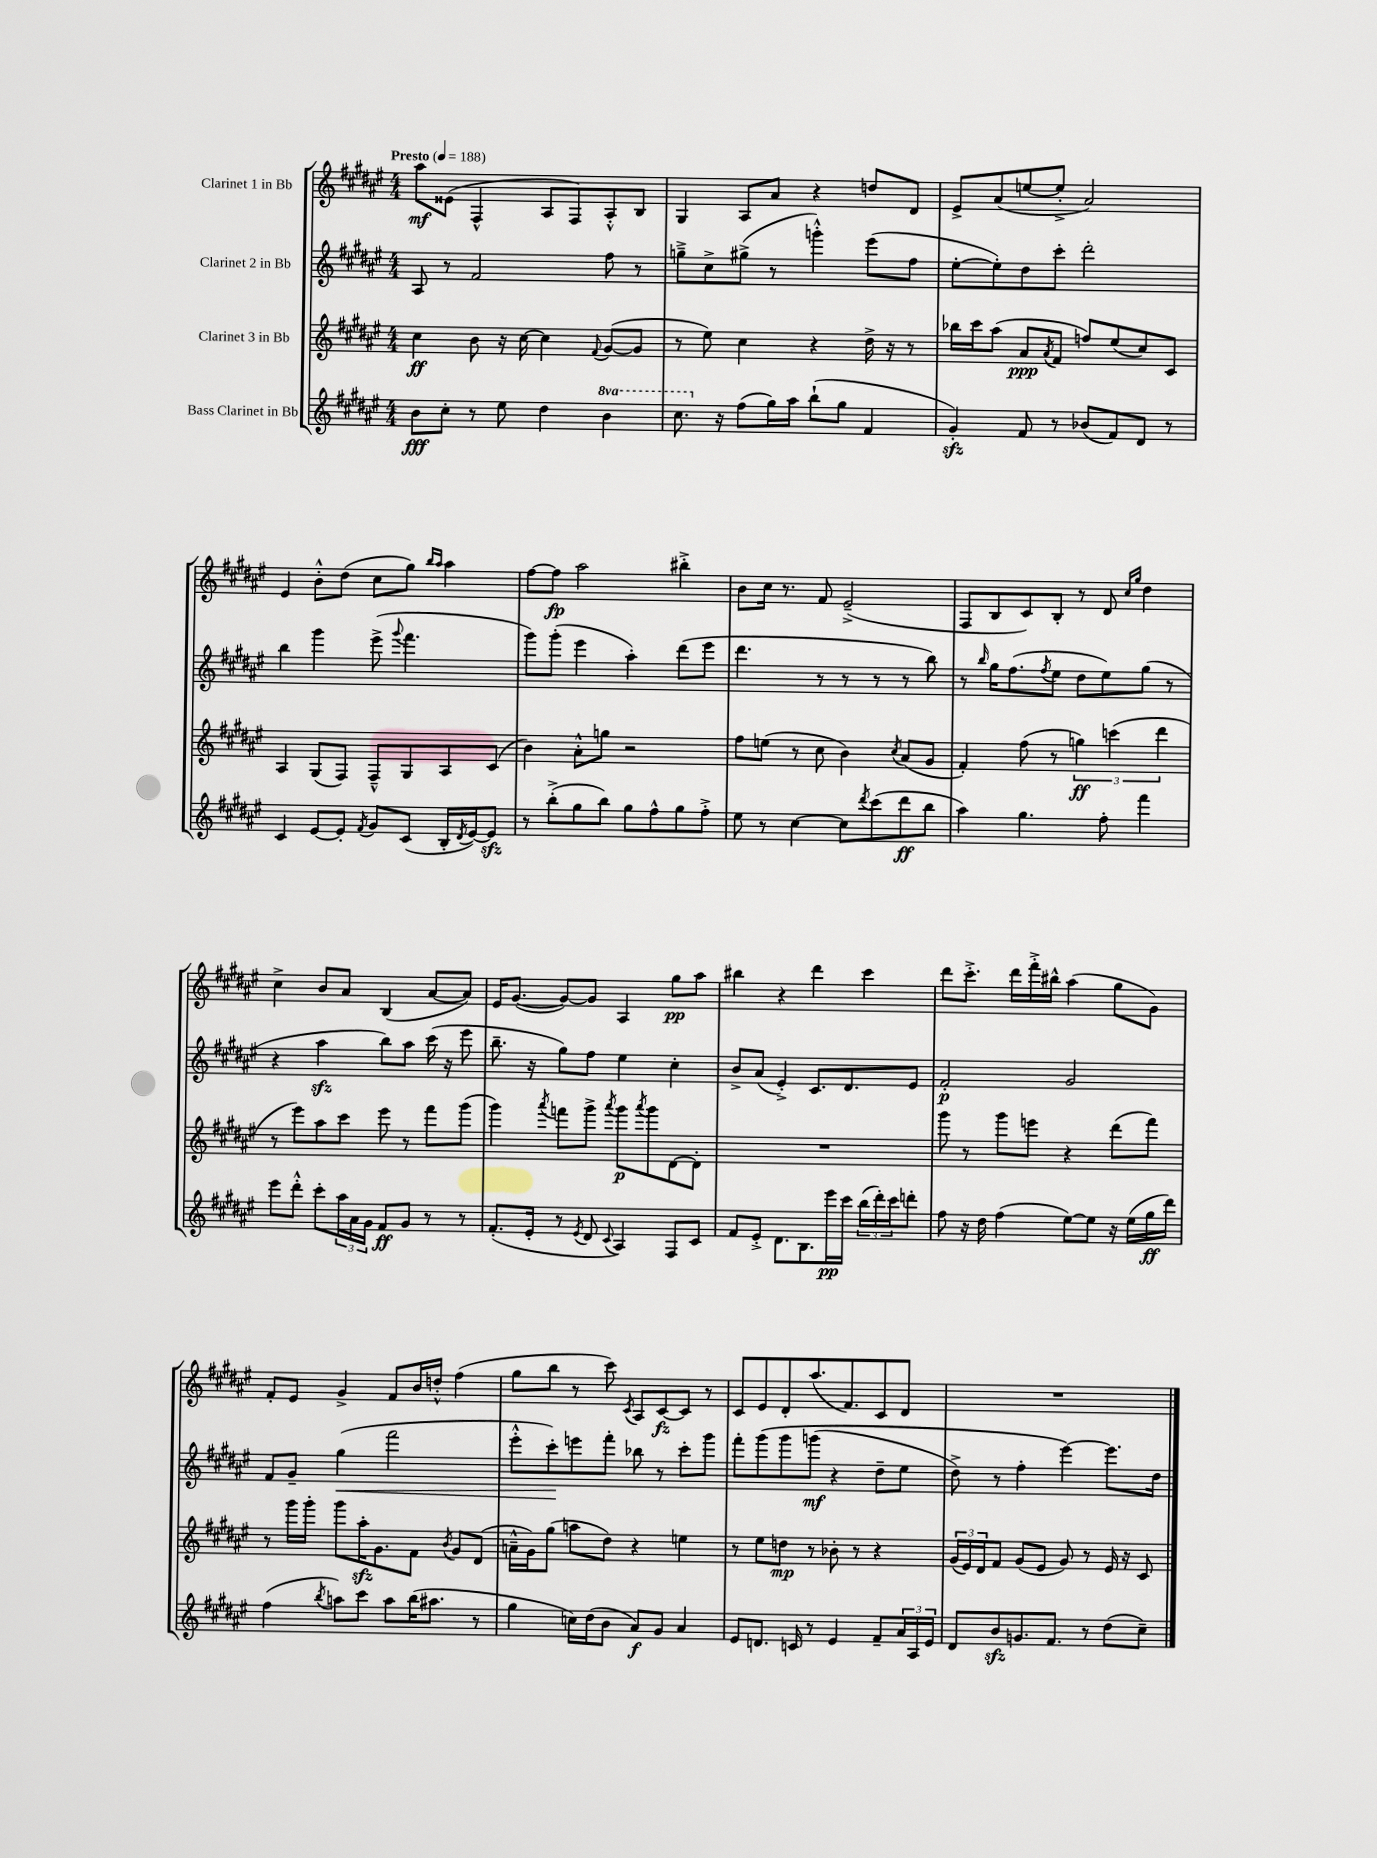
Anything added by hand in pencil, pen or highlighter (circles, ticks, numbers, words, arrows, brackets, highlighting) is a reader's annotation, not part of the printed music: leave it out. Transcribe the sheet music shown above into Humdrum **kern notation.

**kern	**dynam	**kern	**dynam	**kern	**dynam	**kern	**dynam
*part4	*part4	*part3	*part3	*part2	*part2	*part1	*part1
*staff4	*staff4	*staff3	*staff3	*staff2	*staff2	*staff1	*staff1
*I"Bass Clarinet in Bb	*	*I"Clarinet 3 in Bb	*	*I"Clarinet 2 in Bb	*	*I"Clarinet 1 in Bb	*
*clefG2	*	*clefG2	*	*clefG2	*	*clefG2	*
*k[f#c#g#d#a#e#]	*	*k[f#c#g#d#a#e#]	*	*k[f#c#g#d#a#e#]	*	*k[f#c#g#d#a#e#]	*
*M4/4	*	*M4/4	*	*M4/4	*	*M4/4	*
*MM188	*	*MM188	*	*MM188	*	*MM188	*
=1	=1	=1	=1	=1	=1	=1	=1
!	!	!	!	!	!	!LO:TX:a:B:t=Presto	!
8b\L	fff	4cc#\	ff	8A#/	.	8aa#\L	mf
8cc#'\J	.	.	.	8r	.	(8e##X\J	.
8r	.	8b\	.	2f#/	.	4F#^^/	.
8ee#\	.	16r	.	.	.	.	.
.	.	[16cc#\	.	.	.	.	.
4dd#\	.	4cc#\]	.	.	.	8A#/L	.
.	.	.	.	.	.	8F#/)	.
.	.	8qqf#/	.	.	.	.	.
*8va	*	*	*	*	*	*	*
4bb\	.	([8g#/L	.	8ff#\	.	8A#'^^/	.
.	.	8g#/J]	.	8r	.	8B/J	.
=2	=2	=2	=2	=2	=2	=2	=2
8.ccc#\	.	8r	.	8ggn~^\L	.	4G#/	.
.	.	8ee#\)	.	8cc#^\	.	.	.
*X8va	*	*	*	*	*	*	*
16r	.	.	.	.	.	.	.
(8ff#\L	.	4cc#\	.	(8gg#X^\J	.	8A#/L	.
16gg#\L)	.	.	.	8r	.	8a#/J	.
16aa#\JJ	.	.	.	.	.	.	.
(8bb`\L	.	4r	.	4gggn'^^\)	.	4r	.
8gg#\J	.	.	.	.	.	.	.
4f#/	.	16dd#^\	.	(8eee#\L	.	8ddn/L	.
.	.	16r	.	.	.	.	.
.	.	8r	.	8ff#\J	.	8d#/J	.
=3	=3	=3	=3	=3	=3	=3	=3
4g#zz'/)	.	16bb-X\LL	.	[8ee#'\L	.	8e#^/L	.
.	.	16ccc#\J	.	.	.	.	.
.	.	(8aa#\J	.	8ee#'\])	.	(8a#/	.
8f#/	.	8a#/L	ppp	8dd#\	.	[8een/	.
.	.	8qa#/	.	.	.	.	.
8r	.	8f#/J	.	8ccc#'\J	.	8ee'^/J]	.
(8b-X/L	.	8ffn/L)	.	2ddd#'\	.	2a#/)	.
8f#/)	.	(8ee#/	.	.	.	.	.
8d#/J	.	8cc#/)	.	.	.	.	.
8r	.	8c#/J	.	.	.	.	.
!!LO:LB:g=z
=4	=4	=4	=4	=4	=4	=4	=4
4c#/	.	4A#/	.	4bb\	.	4e#/	.
[8e#/L	.	(8G#/L	.	4ggg#\	.	8b'^^\L	.
8e#'/J]	.	8F#/J)	.	.	.	(8dd#\J	.
8qf#/	.	.	.	.	.	.	.
8g#/L	.	8F#~^^/L	.	(8eee#^\	.	8cc#\L	.
.	.	.	.	8qqggg#/	.	.	.
(8c#/J	.	8G#/	.	4.fff#\	.	8gg#\J)	.
.	.	.	.	.	.	16qqbb/LL	.
.	.	.	.	.	.	16qqaa#/JJ	.
16B'/LL	.	8A#/	.	.	.	4aa#\	.
8qd#/	.	.	.	.	.	.	.
[16e#/J)	.	.	.	.	.	.	.
8e#zz/J]	.	(8c#/J	.	.	.	.	.
=5	=5	=5	=5	=5	=5	=5	=5
8r	.	4b\)	.	8ggg#\L)	.	[8ff#\L	.
(8bb'^\L	.	.	.	(8ggg#'\J	.	8ff#\J]	fp
8gg#\	.	8a#'^^\L	.	4eee#\	.	2aa#\	.
8bb\J)	.	8ggn\J	.	.	.	.	.
8gg#\L	.	2r	.	4aa#'\)	.	.	.
8ff#^^\	.	.	.	.	.	.	.
8gg#\	.	.	.	(8ddd#\L	.	4bb#X'^\	.
8ff#'^\J	.	.	.	8eee#\J	.	.	.
=6	=6	=6	=6	=6	=6	=6	=6
8ee#\	.	8ff#\L	.	4.ddd#\	.	8b\L	.
8r	.	(8een\J	.	.	.	16cc#\Jk	.
.	.	.	.	.	.	8.r	.
[4cc#\	.	8r	.	.	.	.	.
.	.	8cc#\	.	8r	.	8f#/	.
8cc#\L]	.	4b\)	.	8r	.	(2e#~^/	.
8qddd#/	.	.	.	.	.	.	.
(8ccc#\	.	.	.	8r	.	.	.
.	.	8qcc#/	.	.	.	.	.
8ddd#\	ff	(8a#/L	.	8r	.	.	.
8bb\J	.	8g#/J	.	8bb\)	.	.	.
=7	=7	=7	=7	=7	=7	=7	=7
4aa#\)	.	4f#'/)	.	8r	.	8F#/L	.
.	.	.	.	16qqbb/	.	.	.
.	.	.	.	16gg#\KL	.	8B/	.
.	.	.	.	(8.ff#\	.	.	.
4.gg#\	.	(8ff#\	.	.	.	8c#/)	.
.	.	.	.	8qff#/	.	.	.
.	.	8r	.	8ee#\J	.	8B'/J	.
.	.	6ggn\)	ff	8dd#\L	.	8r	.
8ff#'\	.	.	.	8ee#\)	.	8d#/	.
.	.	(6cccn\	.	.	.	.	.
.	.	.	.	.	.	16qqcc#/LL	.
.	.	.	.	.	.	16qqgg#/JJ	.
4fff#\	.	.	.	(8gg#\J	.	4dd#\	.
.	.	6ddd#\	.	.	.	.	.
.	.	.	.	8r	.	.	.
!!LO:LB:g=z
=8	=8	=8	=8	=8	=8	=8	=8
8eee#\L	.	8r	.	4r	.	4cc#^\	.
8ddd#'^^\J	.	8eee#\L)	.	.	.	.	.
8ccc#'\L	.	8aa#\	.	4aa#zz\	.	8b/L	.
24aa#\L	.	8ccc#\J	.	.	.	8a#/J	.
24a#\	.	.	.	.	.	.	.
24g#\JJ	.	.	.	.	.	.	.
8f#/L	ff	8eee#\	.	8bb\L)	.	(4B/	.
8g#/J	.	8r	.	8aa#\J	.	.	.
8r	.	8fff#\L	.	(16ccc#\	.	[8a#/L	.
.	.	.	.	16r	.	.	.
8r	.	(8ggg#\J	.	8eee#\	.	8a#/J])	.
=9	=9	=9	=9	=9	=9	=9	=9
(8.f#'/L	.	4ggg#\)	.	8.bb~\	.	16e#/KL	.
.	.	.	.	.	.	([8.g#/J	.
16e#'/Jk	.	.	.	16r	.	.	.
.	.	8qaaa#/	.	.	.	.	.
8r	.	8fffn\L	.	8gg#\L)	.	8g#/L_)	.
8qe#/	.	.	.	.	.	.	.
8d#/	.	8ggg#^\J	.	8ff#\J	.	8g#/J]	.
8qqc#/	.	8qaaa#/	.	.	.	.	.
4A#/)	.	8ggg#\L	p	4ee#\	.	4A#/	.
.	.	8qaaa#/	.	.	.	.	.
.	.	8ggg#\	.	.	.	.	.
8F#/L	.	[8d#\	.	4cc#'\	.	8gg#\L	pp
8c#/J	.	8d#'\J]	.	.	.	8aa#\J	.
=10	=10	=10	=10	=10	=10	=10	=10
8f#/L	.	1r	.	8b^/L	.	4bb#X\	.
8e#'^/J	.	.	.	(8a#/J	.	.	.
8.d#\L	.	.	.	4e#'^/)	.	4r	.
8.B\	.	.	.	.	.	.	.
.	.	.	.	8.c#/L	.	4ddd#\	.
16eee#\L	pp	.	.	.	.	.	.
16ccc#\JJ	.	.	.	8.d#/	.	.	.
(24bb\LL	.	.	.	.	.	4ccc#\	.
24ddd#'\)	.	.	.	.	.	.	.
24ccc#\J	.	.	.	.	.	.	.
8dddn'\J	.	.	.	8e#/J	.	.	.
=11	=11	=11	=11	=11	=11	=11	=11
8ff#\	.	8ggg#\	.	2f#'/	p	8ddd#\L	.
16r	.	8r	.	.	.	8.ccc#'^\J	.
16dd#\	.	.	.	.	.	.	.
(4ff#\	.	8ggg#\L	.	.	.	.	.
.	.	.	.	.	.	16ddd#\LL	.
.	.	8eeen\J	.	.	.	16fff#'^\	.
.	.	.	.	.	.	16bb#X^^\JJ	.
[8ee#\L)	.	4r	.	2g#/	.	(4aa#\	.
8ee#\J]	.	.	.	.	.	.	.
16r	.	(8ddd#\L	.	.	.	8gg#\L	.
(16ee#\LL	.	.	.	.	.	.	.
16gg#\	ff	8fff#\J)	.	.	.	8g#\J)	.
16ddd#\JJ)	.	.	.	.	.	.	.
!!LO:LB:g=z
=12	=12	=12	=12	=12	=12	=12	=12
(4ff#\	.	8r	.	8f#/L	.	8f#'/L	.
.	.	16ggg#\LL	.	8g#~/J	.	8e#/J	.
.	.	16ggg#'\JJ	.	.	.	.	.
8qbb/	.	.	.	.	.	.	.
!	!	!	!	!	!LO:HP:b	!	!
8aan\L)	.	8ggg#\L	.	(4gg#\	<	4g#^/	.
8ccc#\J	.	16aa#zz'\K	.	.	.	.	.
.	.	8.g#\	.	.	.	.	.
8aa\L	.	.	.	2fff#\	.	8f#/L	.
(16bb\K	.	8f#\J	.	.	.	16b/L	.
8.aa#X\J	.	.	.	.	.	16ddn'^^/JJ	.
.	.	8qb/	.	.	.	.	.
.	.	8g#/L	.	.	.	(4ff#\	.
8r	.	(8d#/J	.	.	.	.	.
=13	=13	=13	=13	=13	=13	=13	=13
4gg#\	.	16an~^^\LL	.	8eee#'^^\L	.	8gg#\L	.
.	.	16g#\J)	.	.	.	.	.
.	.	(8gg#\J	.	8ccc#'\)	.	8bb\J	.
16ccn\LL)	.	8aan\L	.	8eeen\	[	8r	.
(16dd#\J	.	.	.	.	.	.	.
8b\J	.	8dd#\J)	.	8fff#'\J	.	8ccc#\)	.
.	.	.	.	.	.	8qc#/	.
8a#/L)	f	4r	.	8bb-X\	.	8A#/L	.
8g#/J	.	.	.	8r	.	[8c#/	fz
4a#/	.	4een\	.	8ccc#'\L	.	8c#/J]	.
.	.	.	.	8ggg#\J	.	8r	.
=14	=14	=14	=14	=14	=14	=14	=14
8e#/L	.	8r	.	8fff#'\L	.	8c#/L	.
8.dn/J	.	8ee#\L	.	(8ggg#\	.	8e#/	.
.	.	8ddn\J	mp	8ggg#\	.	8d#'/	.
16cn/	.	.	.	.	.	.	.
8r	.	8r	.	(8gggn\J	mf	(8.aa#/	.
4e#/	.	8b-X'\	.	4r	.	.	.
.	.	.	.	.	.	8.f#/)	.
.	.	8r	.	.	.	.	.
8f#~/L	.	4r	.	8dd#~\L	.	8c#/	.
24a#/L	.	.	.	8ee#\J	.	8d#/J	.
24A#/	.	.	.	.	.	.	.
24e#/JJ	.	.	.	.	.	.	.
=15	=15	=15	=15	=15	=15	=15	=15
8d#/L	.	(24g#/LL	.	8dd#^\)	.	1r	.
.	.	24e#/)	.	.	.	.	.
.	.	24d#/J	.	.	.	.	.
8bzz/	.	8f#/J	.	8r	.	.	.
8.gn/	.	(8g#/L	.	4ff#'\	.	.	.
.	.	8e#/J	.	.	.	.	.
8.f#/J	.	.	.	.	.	.	.
.	.	8g#/)	.	[4eee#\)	.	.	.
8r	.	8r	.	.	.	.	.
(8dd#\L	.	16e#/	.	8.eee#\L]	.	.	.
.	.	16r	.	.	.	.	.
8cc#~\J)	.	8c#/	.	.	.	.	.
.	.	.	.	16dd#\Jk	.	.	.
==	==	==	==	==	==	==	==
*-	*-	*-	*-	*-	*-	*-	*-
